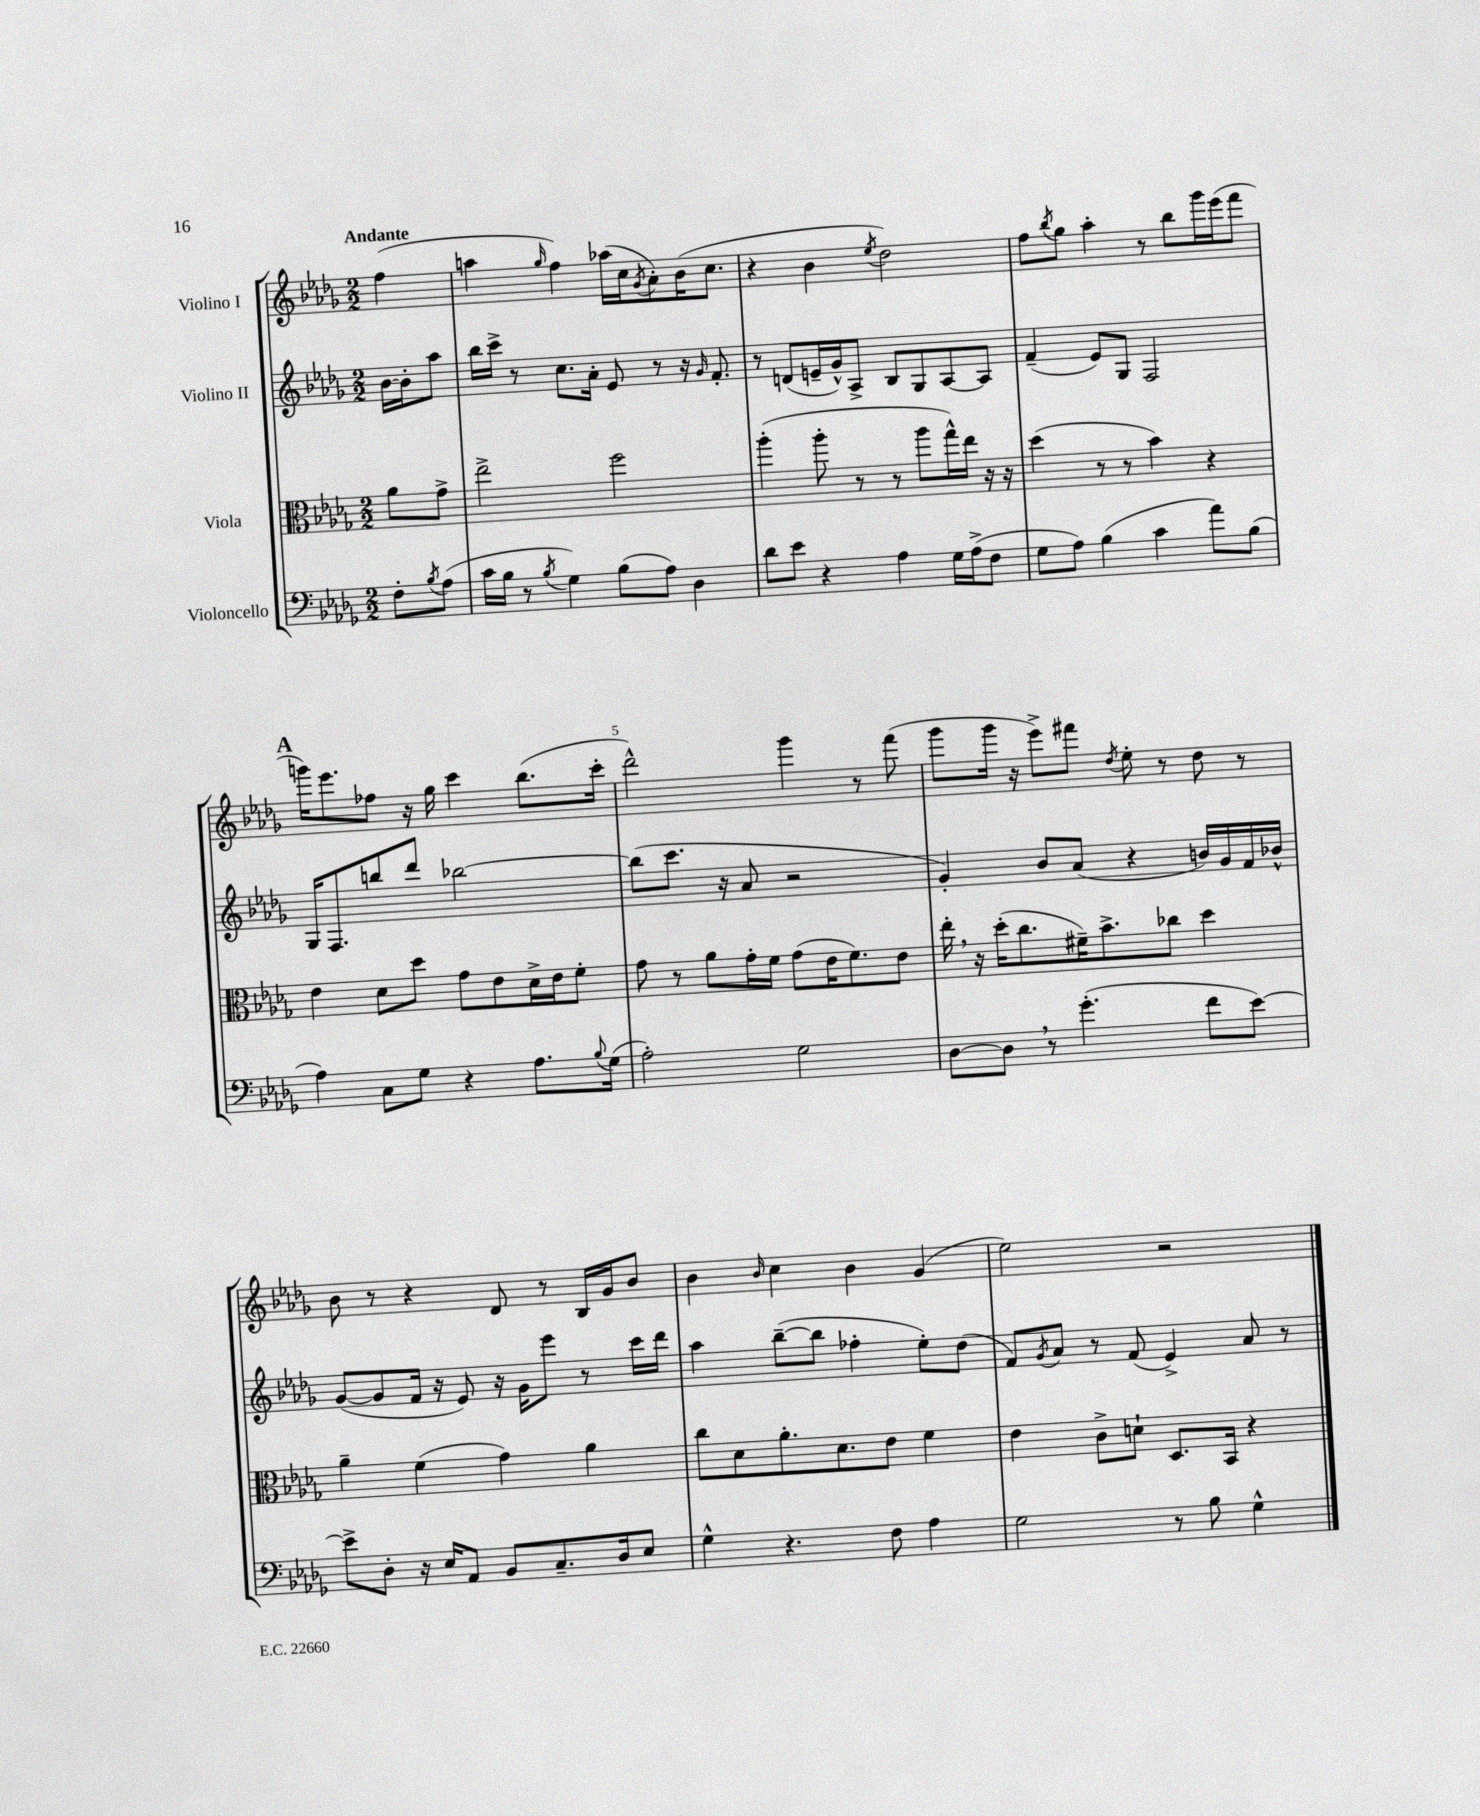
<<
\new StaffGroup <<
\new Staff = "s0" \with { instrumentName = "Violino I" } {
    \clef treble \key des \major \numericTimeSignature \time 2/2 \partial 4 \tempo "Andante"
    f''4( |
    a''4 \grace { ges''16 } f''4) aes''16( c''16 \acciaccatura { ges'8 } aes'8-.) bes'16( c''8. |
    r4 bes'4 \acciaccatura { ees''8 } des''2) |
    f''8 \acciaccatura { bes''8 } ges''8 aes''4-. r8 bes''8 ges'''16 ees'''16( f'''8 |
    \mark \markup { \bold "A" } g'''16) ees'''8. fes''8 r16 ges''16 c'''4 bes''8.( c'''16-. |
    des'''2-^) ges'''4 r8 f'''8( |
    ges'''8 ges'''16 r16 ees'''8->) fis'''8 \acciaccatura { des''8 } ees''8-. r8 des''8 r8 |
    bes'8 r8 r4 des'8 r8 bes16 ges'16 bes'8 |
    bes'4 \grace { bes'16 } c''4 bes'4 ges'4( |
    ees''2) r2 \bar "|." |
}
\new Staff = "s1" \with { instrumentName = "Violino II" } {
    \clef treble \key des \major \numericTimeSignature \time 2/2 \partial 4
    bes'16~ bes'16-. aes''8 |
    bes''16 c'''16-> r8 c''8. aes'16-. ees'8 r8 r16 \grace { ges'16 } f'8.-. |
    r8 d'8( e'16-- ges'16-^) aes8-> bes8 ges8 aes8~ aes8 |
    f'4--( ees'8) ges8 f2 |
    \mark \markup { \bold "A" } ges16 f8. b''8 des'''8 bes''2~ |
    bes''8( c'''8. r16 aes'8 r2 |
    ges'4-.) bes'8 aes'8( r4 b'16) ges'16 f'16 bes'16-^ |
    ges'8~( ges'8 f'16 r16 ees'8) r16 ges'16 ees'''8 r8 c'''16 des'''16 |
    aes''4 bes''8~--( bes''8 fes''4-. ees''8-.) des''8( |
    f'8) \acciaccatura { ges'8 } aes'8 r8 f'8( ees'4->) aes'8 r8 \bar "|." |
}
\new Staff = "s2" \with { instrumentName = "Viola" } {
    \clef alto \key des \major \numericTimeSignature \time 2/2 \partial 4
    aes'8 ges'8-> |
    ees''2-> f''2 |
    aes''4-.( aes''8-. r8 r8 aes''8 ges''16-^) ees''16 r16 r16 |
    des''4( r8 r8 bes'4) r4 |
    \mark \markup { \bold "A" } ees'4 des'8 des''8 ges'8 ees'8 des'16-> ees'16 f'8-. |
    ges'8 r8 aes'8 ges'16-. f'16 ges'8( ees'16 f'8.) ees'8 |
    ees''16-. \breathe r16 des''16-.( c''8. fis'16--) bes'8.-> ces''8 des''4 |
    aes'4-- f'4( ges'4) aes'4 |
    c''8 des'8 aes'8.-. des'8. ees'8 f'4 |
    ees'4 c'8-> d'8-! des8. bes,16 r4 \bar "|." |
}
\new Staff = "s3" \with { instrumentName = "Violoncello" } {
    \clef bass \key des \major \numericTimeSignature \time 2/2 \partial 4
    f8-. \acciaccatura { bes8 } aes8( |
    c'16 bes16 r8 \acciaccatura { bes8 } ges4) bes8( aes8) des4 |
    des'8 ees'8 r4 aes4 ges16 aes16->( f8 |
    ges8 aes8) bes4( c'4 aes'8) bes8( |
    \mark \markup { \bold "A" } aes4) c8 ges8 r4 aes8. \appoggiatura { bes8 } ges16( |
    aes2-.) ges2 |
    des8~ des8 \breathe r8 ges'4.-.( f'8 ees'8~) |
    ees'8-> des8-. r16 ees16 aes,8 bes,8 c8.-- des16 ees8 |
    ges4-^ r4. f8 aes4 |
    ges2 r8 bes8 ges4-^ \bar "|." |
}
>>
>>
\layout { \context { \Score \override BarNumber.break-visibility = ##(#f #t #t) barNumberVisibility = #(every-nth-bar-number-visible 5) } }
